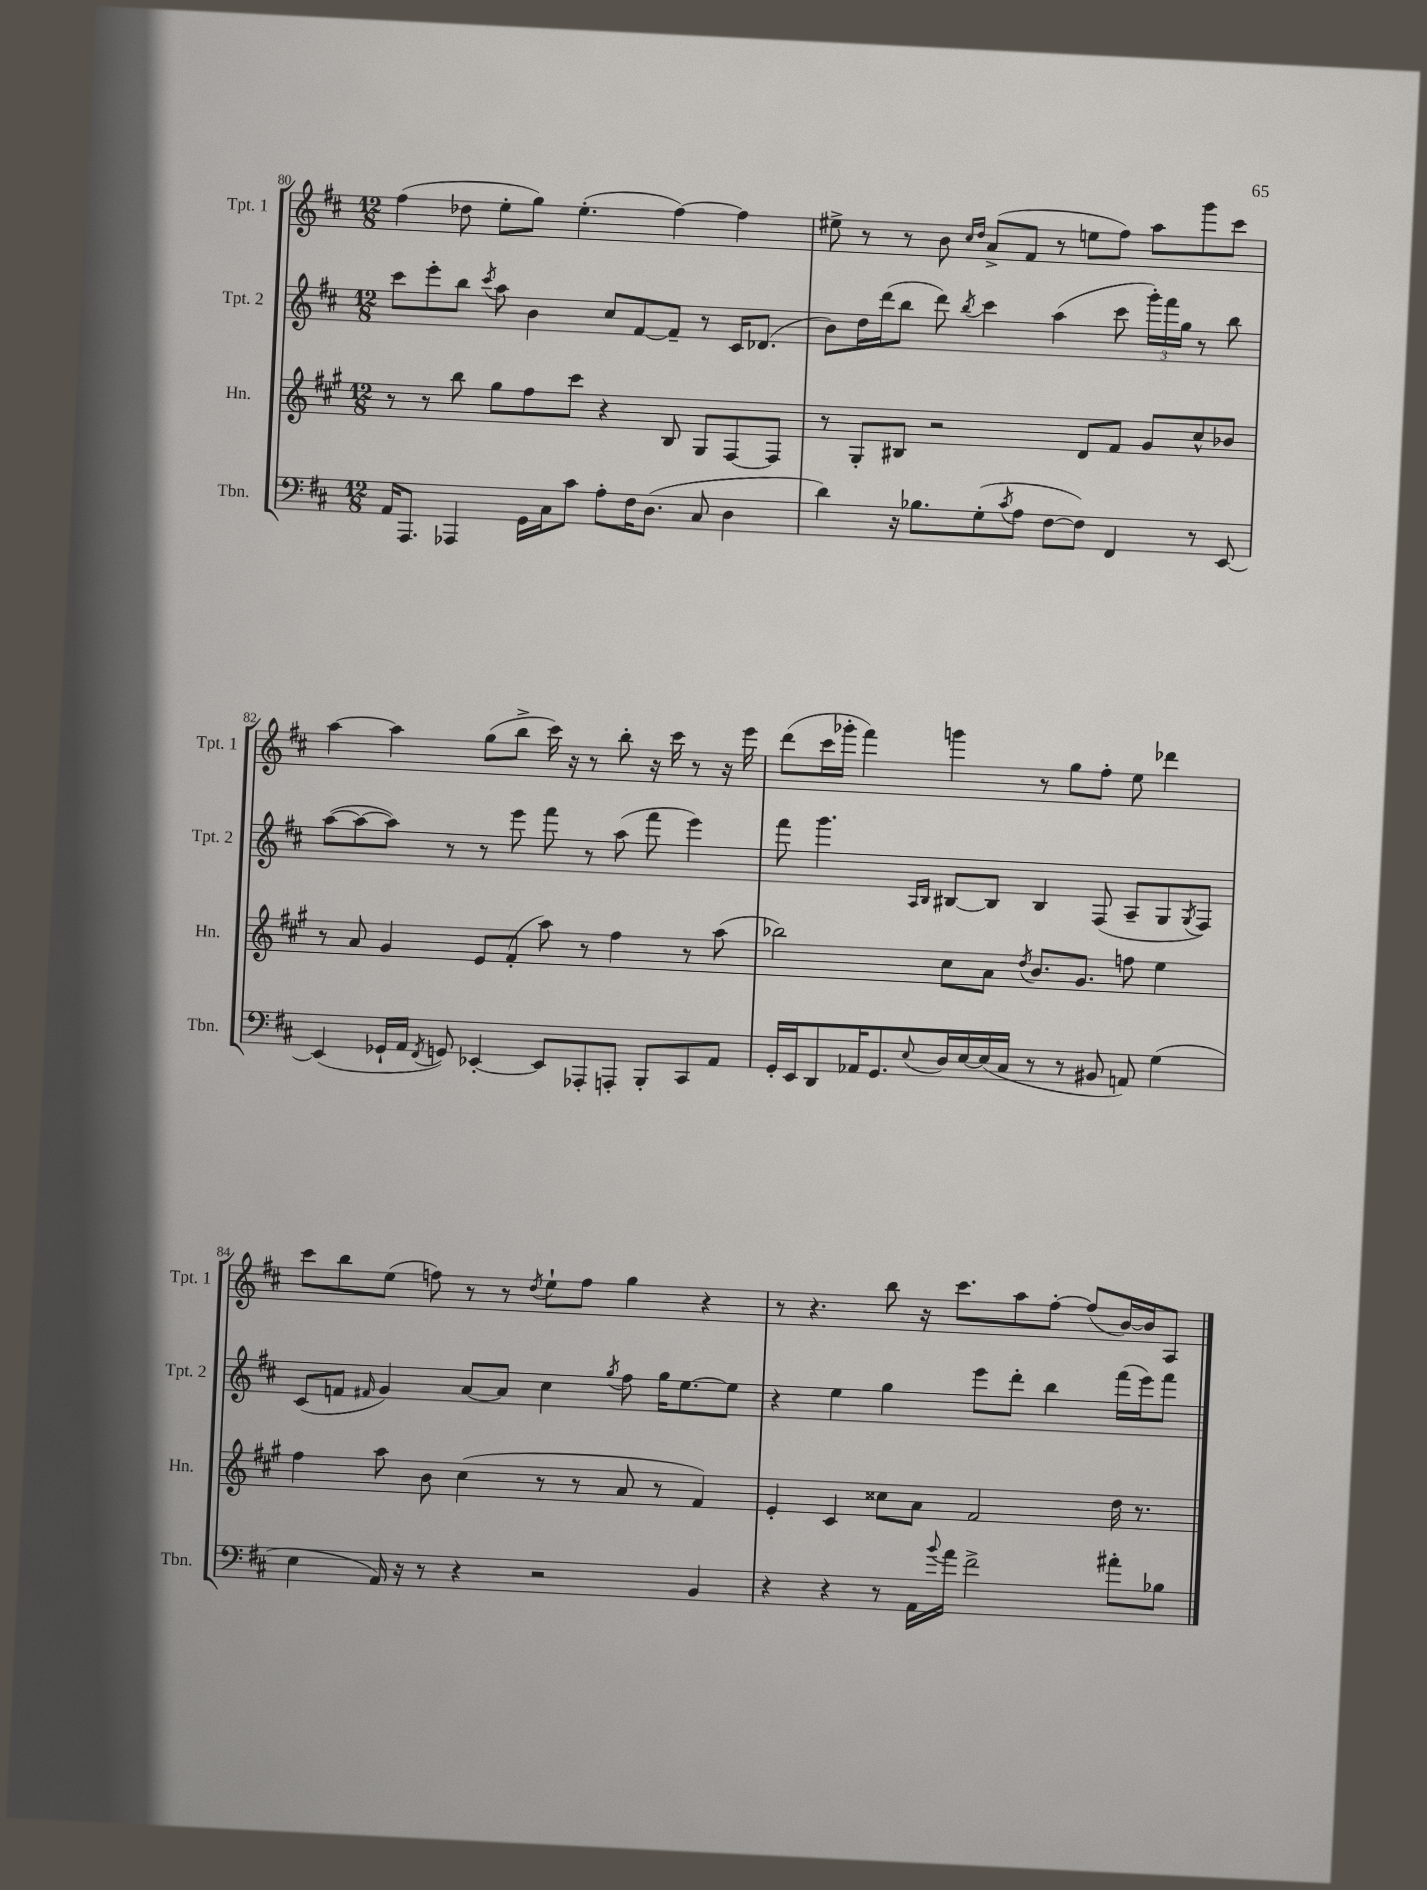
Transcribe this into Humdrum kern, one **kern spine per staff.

**kern	**kern	**kern	**kern
*staff4	*staff3	*staff2	*staff1
*clefF4	*clefG2	*clefG2	*clefG2
*k[f#c#]	*k[f#c#g#]	*k[f#c#]	*k[f#c#]
*M12/8	*M12/8	*M12/8	*M12/8
16AA	8r	8ccc#	(4ff#
8.AAA	.	.	.
.	8r	8eee'	.
4AAA-	8bb	8bb	8dd-
.	.	8qccc#	.
.	8gg#	8aa	8ee'
16GG	8ff#	4b	8gg)
16C#	.	.	.
8c#	8ccc#	.	(4.ee'
8A'	4r	8cc#	.
16F#	.	[8f#	.
(8.D	.	.	.
.	8B	8f#~]	[4ff#)
8C#	8G#	8r	.
4D	[8F#	16c#	4ff#]
.	.	(8.d-	.
.	8F#]	.	.
=	=	=	=
4d)	8r	8b)	8ee#^
.	8G#'	16dd	8r
.	.	(16ddd	.
16r	8B#	8bb	8r
8.B-	.	.	.
.	2r	8ddd)	8b
.	.	.	16qqcc#
.	.	8qbb	16qqdd
(8G'	.	4ccc#	(8a^
8qc#	.	.	.
8A	.	.	8f#
[8F#	.	(4aa	8r
8F#])	8d	.	8ee
4FF#	8f#	8ccc#	8ff#)
.	8g#	24ggg')	8aa
.	.	24fff#	.
.	.	24gg	.
8r	8cc#^^	8r	8ggg
[8EE	8b-	8bb	8ccc#
=	=	=	=
(4EE]	8r	([8aa	[4aa
.	8a	8aa_	.
16GG-`	4g#	8aa])	4aa]
16AA	.	.	.
8qFF#	.	.	.
8GG)	.	8r	.
[4EE-'	8e	8r	(8gg
.	(8f#'	8eee	8bb^
8EE-]	8aa)	8fff#	16ccc#)
.	.	.	16r
8AAA-'	8r	8r	8r
8AAA'	4ff#	(8aa	8bb'
8BBB'	.	8fff#	16r
.	.	.	16ccc#
8CC#	8r	4eee)	8r
8AA	(8aa	.	16r
.	.	.	16eee
=	=	=	=
16GG'	2bb-)	8fff#	(8ddd
16EE	.	.	.
8DD	.	4.ggg	16ccc#
.	.	.	16ggg-'
16AA-	.	.	4fff#)
8.GG	.	.	.
.	.	16qqA	.
8qqE	.	16qqB	.
16D	8cc#	[8B#	4ggg
[16E	.	.	.
(16E]	8a	8B#]	.
16C#	.	.	.
.	8qdd	.	.
8r	8.b	4B#	8r
8r	.	.	8gg
.	8.g#	.	.
8BB#	.	(8F#	8ff#'
8AA)	8ff	8A~	8ee
(4G	4ee	8G	4ddd-
.	.	8qG	.
.	.	8F#)	.
=	=	=	=
4E	4ff#	(8c#	8ccc#
.	.	8f	8bb
.	.	16qqf#	.
16AA)	8aa	4g)	(8ee
16r	.	.	.
8r	8b	.	8ff)
4r	(4cc#	[8a	8r
.	.	8a]	8r
.	.	.	8qdd
2r	8r	4cc#	8ee`
.	8r	.	8ff
.	.	8qgg	.
.	8a	8ff#	4gg
.	8r	16gg	.
.	.	[8.ee	.
4BB	4f#)	.	4r
.	.	8ee]	.
=	=	=	=
4r	4e'	4r	8r
.	.	.	4.r
4r	4c#	4ee	.
8r	8cc##	4gg	8bb
16AA	8a	.	16r
8qqb	.	.	.
16a	.	.	8.ccc#
2f#^	2f#	8eee	.
.	.	8ddd'	8aa
.	.	4bb	[8ff#'
.	.	.	(8ff#]
8a#'	16dd	(16fff#	[16b)
.	8.r	16eee)	16b]
8B-	.	8fff#	8A
==	==	==	==
*-	*-	*-	*-
